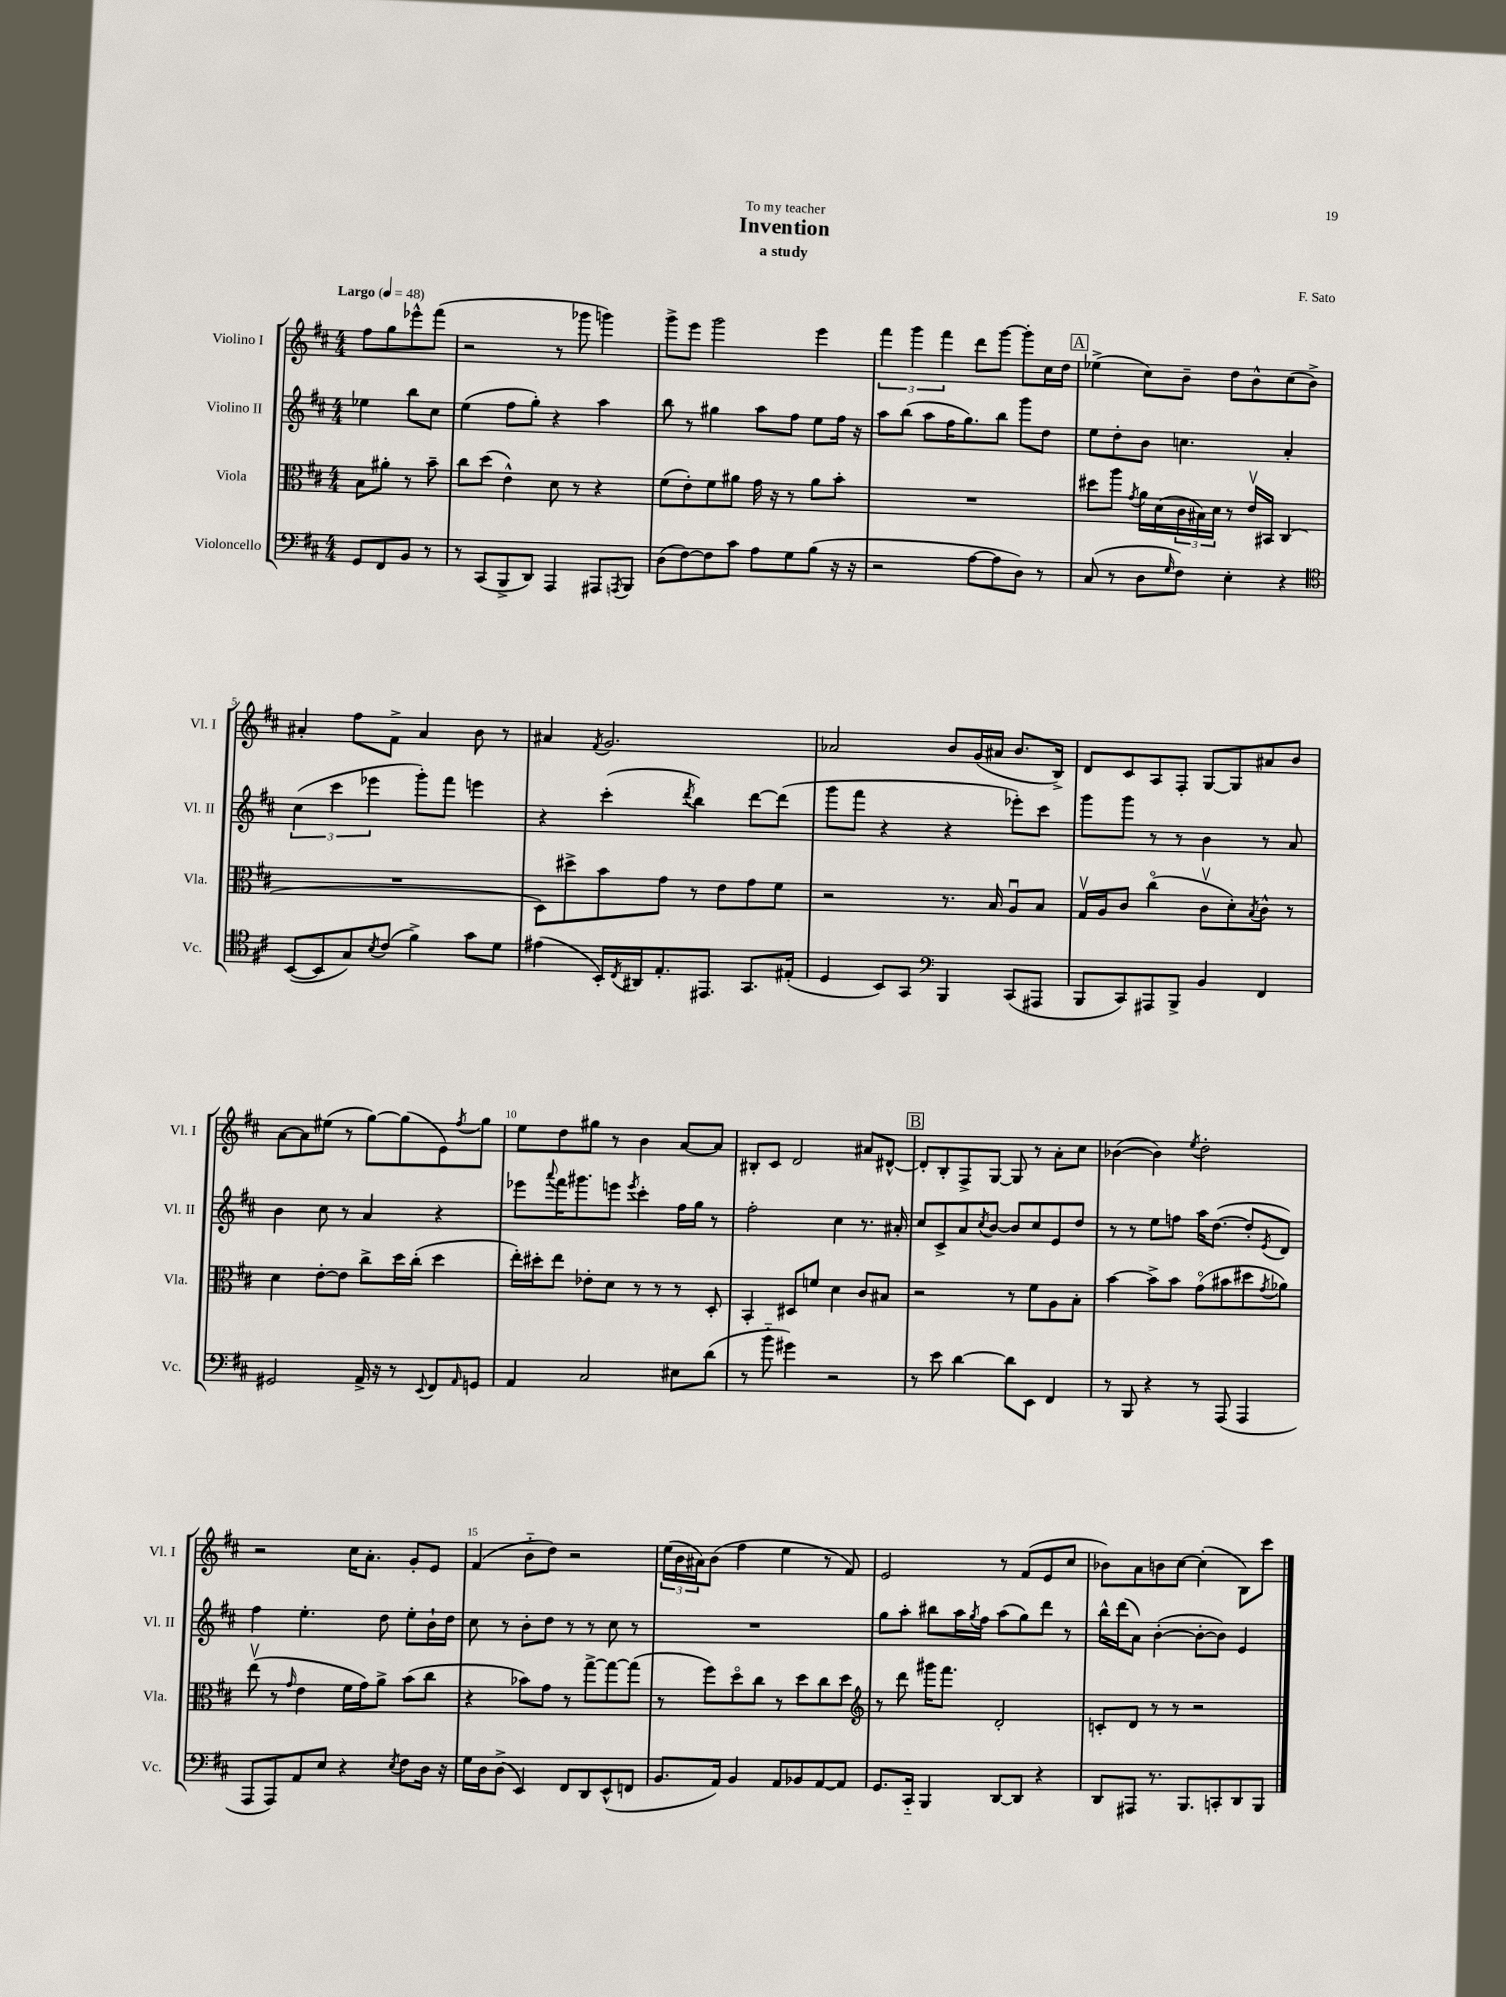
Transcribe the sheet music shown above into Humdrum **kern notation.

**kern	**kern	**kern	**kern
*part4	*part3	*part2	*part1
*staff4	*staff3	*staff2	*staff1
*I"Violoncello	*I"Viola	*I"Violino II	*I"Violino I
*I'Vc.	*I'Vla.	*I'Vl. II	*I'Vl. I
*clefF4	*clefC3	*clefG2	*clefG2
*k[f#c#]	*k[f#c#]	*k[f#c#]	*k[f#c#]
*M4/4	*M4/4	*M4/4	*M4/4
*MM48	*MM48	*MM48	*MM48
=	=	=	=
!	!	!	!LO:TX:a:B:t=Largo
8GG/L	8B\L	4ee-X\	8ff#\L
8FF#/	8a#X'\J	.	8gg\
8BB/J	8r	8bb\L	8eee-X^^\
8r	8b~\	8cc#\J	(8fff#\J
=1	=1	=1	=1
8r	8cc#\L	(4ee\	2r
(8CC#/L	(8dd\J	.	.
8BBB^/	4e^^\)	8ff#\L	.
8DD/J)	.	8gg'\J)	.
4AAA/	8d\	4r	8r
.	8r	.	8ggg-X\
8AAA#X/L	4r	4aa\	4gggn\)
8qAAAn/	.	.	.
8BBB/J	.	.	.
=2	=2	=2	=2
(8D\L	(8f#\L	8bb\	8ggg^\L
[8F#\)	8e'\)	8r	8eee\J
8F#\]	8f#\	4gg#X\	2ggg\
8c#\J	8a#X\J	.	.
8A\L	16g\	8aa\L	.
.	16r	.	.
8G\	8r	8ff#\J	.
(8B\J	8a#\L	8ee\L	4eee\
16r	8b'\J	16ff#\Jk	.
16r	.	16r	.
=3	=3	=3	=3
2r	1r	8aa\L	6fff#\
.	.	(8bb\J	.
.	.	.	6ggg\
.	.	8aa\L	.
.	.	.	6fff#\
.	.	16ff#\K	.
.	.	8.gg\)	.
[8A\L	.	.	8ddd\L
8A\]	.	8bb\J	[8ggg\J
8D\J)	.	8ggg\L	8ggg'\L]
8r	.	8dd\J	16cc#\L
.	.	.	16dd\JJ
!!LO:REH:place=s1:t=A
=4	=4	=4	=4
(8C#/	8dd#X\L	8ee\L	(4ee-X^\
8r	8aa\J	8dd'\	.
.	8qg/	.	.
8D\L	16a\LL	8b\J	8cc#\L)
.	(16d\	.	.
16qqG/	.	.	.
8F#\J)	24c#\	4.ccn\	8b~\J
.	24B#X\)	.	.
.	24d\JJ	.	.
4E'\	8r	.	8dd\L
.	16ev/LL	.	8b^^\
.	16BB#X/JJ	.	.
4r	(4C#/	4a'/	(8cc#\
.	.	.	8b^\J)
!!LO:LB:g=z
=5	=5	=5	=5
*clefC4	*	*	*
([8BB/L	1r	(6cc#\	4a#X'/
8BB/]	.	.	.
.	.	6ccc#\	.
8G/)	.	.	8ff#\L
.	.	6eee-X\	.
8qB/	.	.	.
(8c#/J	.	.	8f#^\J
4f#^\)	.	8ggg'\L)	4a#/
.	.	8fff#\J	.
8g\L	.	4eeen\	8b\
8d\J	.	.	8r
=6	=6	=6	=6
(4e#X\	8D\L)	4r	4a#X/
.	8dd#X^\	.	.
.	.	.	8qf#/
16BB'/LL)	8b\	(4ccc#'\	2.g/
8qC#/	.	.	.
16AA#X/J	.	.	.
8.E'/	8g\J	.	.
.	.	8qddd/	.
.	8r	4bb\)	.
8.EE#X/J	.	.	.
.	8e\L	.	.
8.GG/L	8g\	[8ddd\L	.
.	8f#\J	(8ddd\J]	.
(16E#X'/Jk	.	.	.
=7	=7	=7	=7
4D/	2r	8ggg\L	2a-X/
.	.	8fff#\J	.
8BB/L)	.	4r	.
8GG/J	.	.	.
*clefF4	*	*	*
4BBB/	8.r	4r	8b/L
.	.	.	(16g/L
.	16B/	.	16a#X/JJ
(8CC#/L	8Au/L	8eee-X'\L)	8.b/L
8AAA#X/J	8B/J	8ccc#\J	.
.	.	.	16B^/Jk)
=8	=8	=8	=8
8BBB/L	16Gv/LL	8ggg\L	8d/L
.	16A/J	.	.
8CC#/)	8c#/J	8ggg\J	8c#/
8AAA#X/	(4cc#\	8r	8A/
8BBB^/J	.	8r	8F#'/J
4BB/	8c#v\L	4b\	[8G/L
.	8d'\)	.	8G/]
.	8qB/	.	.
4FF#/	8c#^^\J	8r	8a#X/
.	8r	8a/	8b/J
!!LO:LB:g=z
=9	=9	=9	=9
2GG#X/	4d\	4b\	[8a\L
.	.	.	8a\]
.	[8e'\L	8cc#\	(8ee#X\J
.	8e\J]	8r	8r
16AA^/	8cc#^\L	4a/	[8gg\L)
16r	.	.	.
8r	16dd\L	.	(8gg\]
.	(16cc#'\JJ	.	.
8qqEE/	.	.	.
8FF#/L	4dd\	4r	8e\)
16qqAA/	.	.	8qff#/
8GGn/J	.	.	8gg\J
=10	=10	=10	=10
4AA/	16ee'\LL)	8eee-X\L	8ee\L
.	16dd#X'\J	.	.
.	.	8qqaaa/	.
.	8ee\J	16fff#\K	8dd\
.	.	8.ggg#X\	.
2C#/	8e-X'\L	.	8gg#X\J
.	8d\J	8eeen\J	8r
.	.	8qeee/	.
.	8r	4ccc#'\	4b\
.	8r	.	.
8E#X\L	8r	16ff#\LL	[8a/L
.	.	16gg\JJ	.
(8d\J	8D'/	8r	8a/J]
=11	=11	=11	=11
8r	4BB'/	2ff#'\	8B#X'/L
8b\	.	.	8c#/J
4g#X\)	8D#X/L	.	2d/
.	8fn/J	.	.
2r	4d\	4cc#\	.
.	8c#/L	8.r	8a#X/L
.	8B#X/J	.	[8d#X^^/J
.	.	16a#X'/	.
!!LO:REH:place=s1:t=B
=12	=12	=12	=12
8r	2r	8cc#/L	8d#'/L]
8e\	.	8c#^/	8B'/
[4d\	.	8a/	8F#^/
.	.	8qcc#/	.
.	.	[8b/J	[8G/J
8d\L]	8r	8b/L]	8G/]
8EE\J	8f#\L	8cc#/	8r
4FF#/	8A\	8e/	8a'\L
.	8B'\J	8dd/J	8cc#\J
=13	=13	=13	=13
8r	[4b\	8r	([4b-X\
8BBB/	.	8r	.
4r	8b^\L]	8ee\L	4b-\])
.	8b\J	8ffn\J	.
.	.	.	8qee/
8r	(8g\L	16aa\KL	2dd'\
.	.	([8.dd\J	.
(8AAA/	8b#X\	.	.
4AAA/	8dd#X\	8dd'/L]	.
.	8qg/	8qe/	.
.	8a-X\J)	8d/J)	.
!!LO:LB:g=z
=14	=14	=14	=14
8AAA/L	(8eev\	4ff#\	2r
8AAA/)	8r	.	.
.	16qqg/	.	.
8AA/	4e\	4.ee'\	.
8E/J	.	.	.
4r	16f#\LL	.	16cc#\KL
.	16g\J)	.	8.a'\J
.	8a^\J	8dd\	.
8qE/	.	.	.
8F#\L	(8b\L	8ee'\L	8g'/L
16D\Jk	8cc#\J	16b`\L	8e/J
16r	.	16dd\JJ	.
=15	=15	=15	=15
16G\LL	4r	8cc#\	(4f#/
16D\J	.	.	.
(8D^\J	.	8r	.
4EE/)	8b-X\L)	8b'\L	8b\L
.	8g\J	8dd\J	8dd\J)
8FF#/L	8r	8r	2r
8DD/	[8gg^\L	8r	.
(8EE^^/	8gg\_	8cc#\	.
8FFn/J	(8gg\J]	8r	.
=16	=16	=16	=16
8.BB/L	8r	1r	(24ee\LL
.	.	.	24b\
.	.	.	24a#X\J)
.	8ff#\L)	.	(8b\J
16AA/Jk)	.	.	.
4BB/	8dd\	.	4ff#\
.	8cc#\J	.	.
8AA/L	8r	.	4ee\
8BB-X/	8dd\L	.	.
[8AA/	8cc#\	.	8r
8AA/J]	8dd\J	.	8f#/)
=17	=17	=17	=17
*	*clefG2	*	*
8.GG/L	8r	8gg\L	2e/
.	8ddd\	8aa'\J	.
16CC#/Jk	.	.	.
4BBB/	16ggg#X\KL	8bb#X\L	.
.	8.fff#\J	.	.
.	.	16aa\L	.
.	.	8qgg/	.
.	.	16ff#\JJ	.
[8DD/L	2d'/	(8aa\L	8r
8DD/J]	.	8gg\)	(8f#/L
4r	.	8ddd\J	8e/
.	.	8r	8cc#/J
=18	=18	=18	=18
8DD/L	8cn'/L	16bb^^\LL	8b-X\L)
.	.	(16ddd\J	.
8AAA#X/J	8d/J	8a\J)	8a\
8.r	8r	([4b'\	8bn\
.	8r	.	[8cc#\J
8.BBB/L	.	.	.
.	2r	8b'\L_	(4cc#'\]
8CCn'/	.	8b\J])	.
8DD/	.	4e/	8B\L)
8BBB/J	.	.	8ccc#\J
==	==	==	==
*-	*-	*-	*-
